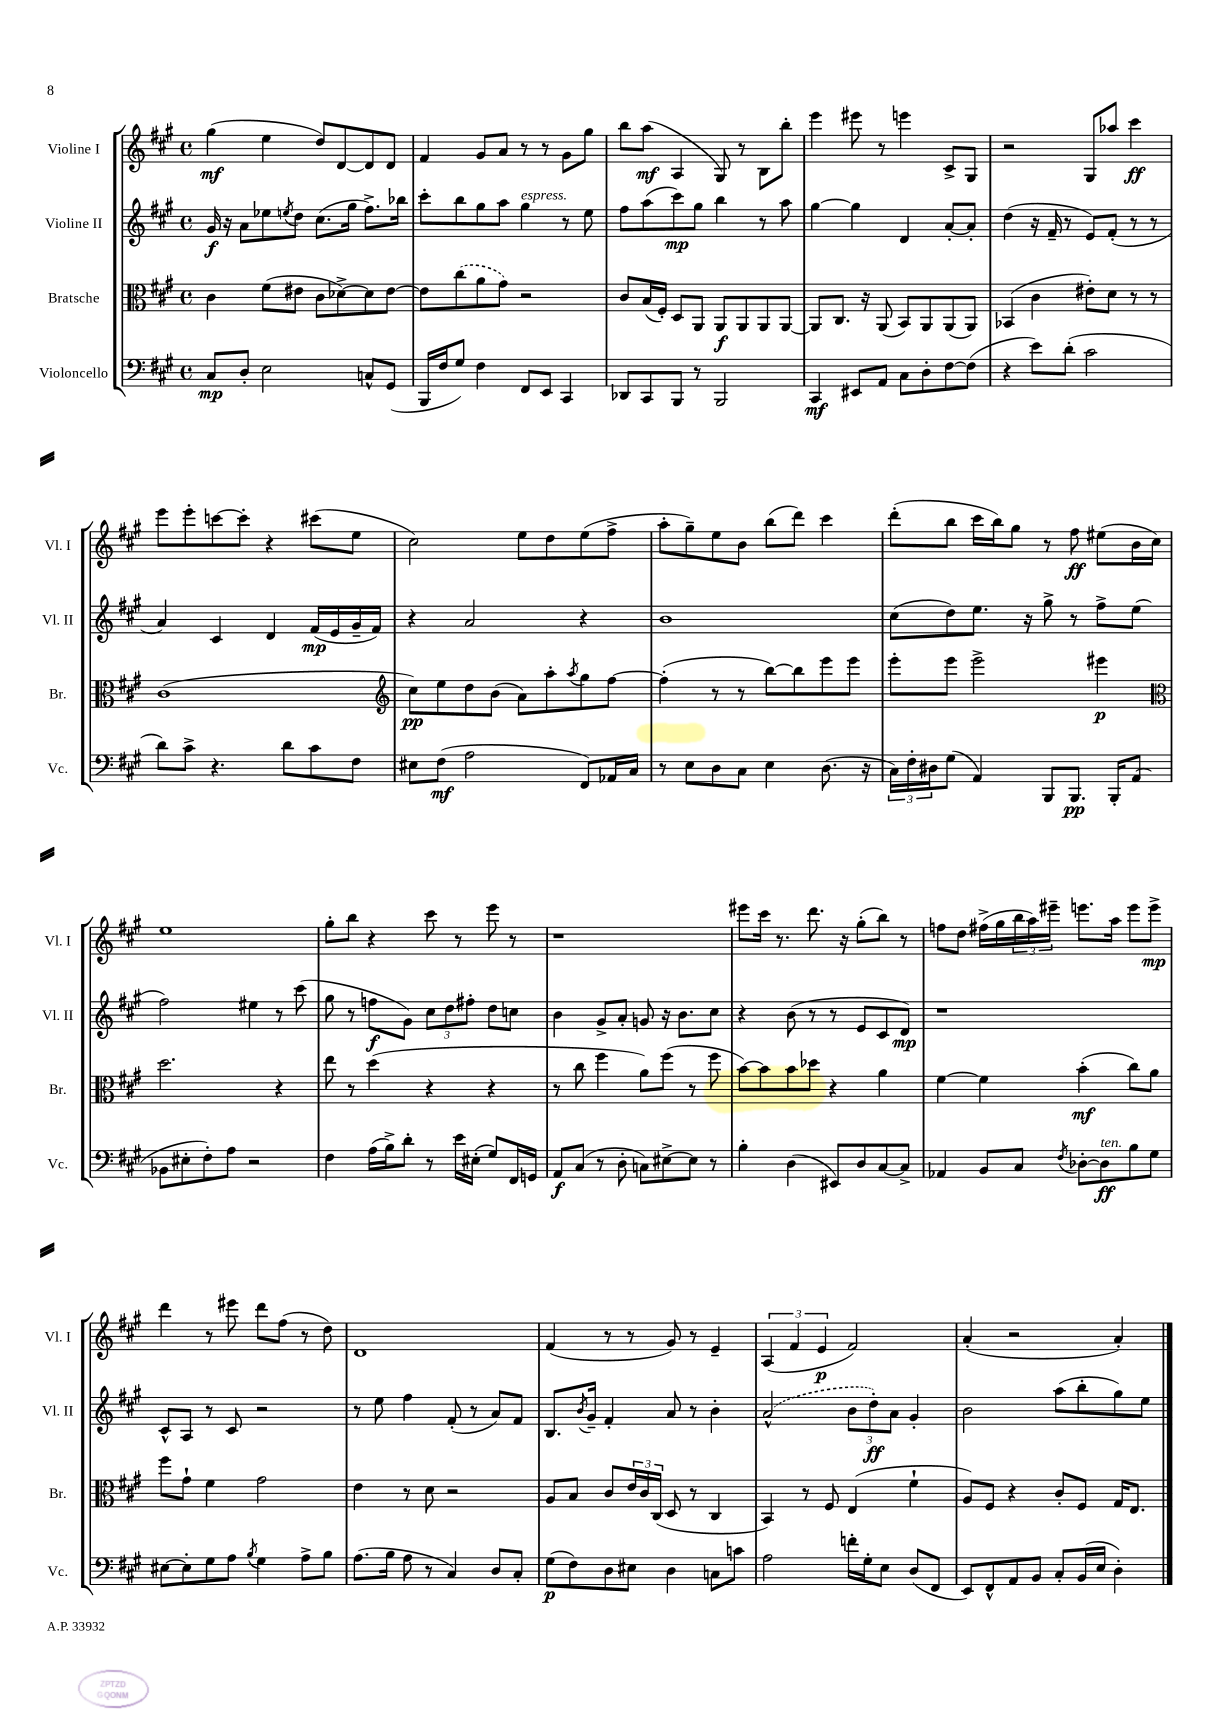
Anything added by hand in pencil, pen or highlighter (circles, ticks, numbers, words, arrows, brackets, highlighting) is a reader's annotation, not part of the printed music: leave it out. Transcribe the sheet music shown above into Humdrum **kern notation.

**kern	**kern	**kern	**kern
*staff4	*staff3	*staff2	*staff1
*clefF4	*clefC3	*clefG2	*clefG2
*k[f#c#g#]	*k[f#c#g#]	*k[f#c#g#]	*k[f#c#g#]
*M4/4	*M4/4	*M4/4	*M4/4
*met(c)	*met(c)	*met(c)	*met(c)
8C#	4c#	16g#	(4gg#
.	.	16r	.
8D'	.	8a	.
2E	(8f#	8ee-	4ee
.	.	8qee	.
.	8e#	8dd	.
.	8c#	(8.cc#	8dd)
.	[8d-^)	.	[8d
.	.	16gg#	.
8C^^	8d-]	8.ff#^)	8d]
(8GG#	[8e#	.	8d
.	.	16bb-	.
=	=	=	=
16BBB	8e#]	8ccc#'	4f#
16F#	.	.	.
8G#)	(8cc#	8bb	.
4F#	8a	8gg#	8g#
.	8g#)	8aa	8a
8FF#	2r	4gg#	8r
8EE	.	.	8r
4CC#	.	8r	8g#
.	.	8ee	8gg#
=	=	=	=
8DD-	8c#	8ff#	8bb
8CC#	(16B	(8aa	(8aa
.	16F#')	.	.
8BBB	8D	8ccc#)	4A
8r	8AA	8gg#	.
2BBB	8AA	4bb	8G#)
.	8AA	.	8r
.	8AA	8r	8B
.	[8AA	8aa	8bb'
=	=	=	=
4CC#	8AA]	[4gg#	4eee
.	8.C#	.	.
8EE#	.	4gg#]	8eee#
.	16r	.	.
8AA	(8AA	.	8r
8C#	8BB)	4d	4eee
8D'	8AA	.	.
[8F#	(8AA	[8a'	8c#^
(8F#]	8AA)	8a']	8G#
=	=	=	=
4r	(4BB-	(4dd	2r
8e)	4c#	16r	.
.	.	16f#~	.
(8d'	.	8r	.
2c#	8e#')	8e)	8G#
.	8d	(8f#'	8aa-
.	8r	8r	4ccc#
.	8r	8r	.
=	=	=	=
8d)	(1c#	4a)	8eee
8c#^	.	.	8eee'
4.r	.	4c#	[8ccc
.	.	.	8ccc']
.	.	4d	4r
8d	.	.	.
8c#	.	(16f#	(8ccc#
.	.	16e	.
8F#	.	16g#~	8ee
.	.	16f#)	.
=	=	=	=
*	*clefG2	*	*
8E#	8cc#)	4r	2cc#)
(8F#	8ee	.	.
2A	8dd	2a	.
.	(8b	.	.
.	8a)	.	8ee
.	8aa'	.	8dd
.	8qaa	.	.
8FF#)	8gg#	4r	(8ee
16AA-	[8ff#	.	8ff#^
16C#	.	.	.
=	=	=	=
8r	(4ff#']	1b	8aa'
8E	.	.	8gg#~)
8D	8r	.	8ee
8C#	8r	.	8b
4E	[8bb)	.	(8bb
.	8bb]	.	8ddd)
(8.D	8eee	.	4ccc#
.	8eee	.	.
16r	.	.	.
=	=	=	=
24C#)	8eee'	(8cc#	(8ddd'
24F#'	.	.	.
24D#	.	.	.
(8G#	8eee	8dd)	8bb
4AA)	2eee^	8.ee	16ccc#
.	.	.	16bb)
.	.	.	8gg#
.	.	16r	.
8BBB	.	8gg#^	8r
8.BBB	.	8r	8ff#
.	4eee#	8ff#^	(8ee#
16BBB'	.	.	.
(8AA	.	(8ee	16b
.	.	.	16cc#)
=	=	=	=
*	*clefC3	*	*
8BB-	2.dd	2ff#)	1ee
8E#'	.	.	.
8F#')	.	.	.
8A	.	.	.
2r	.	4ee#	.
.	4r	8r	.
.	.	(8ccc#	.
=	=	=	=
4F#	8ee	8gg#	8gg#'
.	8r	8r	8bb
(16A	(4dd	8ff	4r
16B^)	.	.	.
8d'	.	8g#)	.
8r	4r	12cc#	8ccc#
.	.	12dd	.
16e	.	.	8r
.	.	12ff#'	.
(16E#'	.	.	.
8G#)	4r	8dd	8eee
16FF#	.	8cc	8r
16GG	.	.	.
=	=	=	=
8AA	8r	4b	1r
(8C#	8cc#	.	.
8r	4ff#	8g#^	.
8D'	.	8a'	.
8C)	8a)	8g	.
[8E#^	(8ff#	16r	.
.	.	8.b	.
8E#]	8r	.	.
8r	8ff#	8cc#	.
=	=	=	=
4B'	[8b)	4r	8eee#
.	8b]	.	16ccc#
.	.	.	8.r
(4D	8b	(8b	.
.	8dd-	8r	8.ddd
8EE#)	4r	8r	.
.	.	.	16r
8D	.	8e	(8gg#'
[8C#	4a	8c#	8bb)
8C#^]	.	8d)	8r
=	=	=	=
4AA-	[4f#	1r	8ff
.	.	.	8dd
8BB	4f#]	.	(16ff#^
.	.	.	16gg#
8C#	.	.	24bb
.	.	.	24aa)
.	.	.	24eee#~
8qF#	.	.	.
[8D-'	(4b'	.	8.eee
8D-]	.	.	.
.	.	.	16aa
8B	8cc#)	.	8eee
8G#	8a	.	8eee^
=	=	=	=
[8E#	8ff#	8c#^^	4ddd
8E#']	8g#`	8A	.
8G#	4f#	8r	8r
8A	.	8c#	8eee#
8qB	.	.	.
4G#	2g#	2r	8ddd
.	.	.	(8ff#
8A^	.	.	8r
8B	.	.	8dd)
=	=	=	=
(8.A	4e	8r	1d
.	.	8ee	.
16B	.	.	.
8A	8r	4ff#	.
8r	8d	.	.
4C#)	2r	(8f#'	.
.	.	8r	.
8D	.	8a)	.
8C#'	.	8f#	.
=	=	=	=
(8G#	8A	8.B	(4f#
8F#)	8B	.	.
.	.	8qb	.
.	.	16g#~	.
8D	8c#	4f#'	8r
8E#	24e	.	8r
.	24c#	.	.
.	(24C#	.	.
4D	8D	8a	8g#)
.	8r	8r	8r
8C	4C#	4b'	4e~
8c	.	.	.
=	=	=	=
2A	4BB)	(2a^^	(6A
.	.	.	6f#
.	8r	.	.
.	.	.	6e
.	8F#	.	.
16f'	(4E	12b	2f#)
16G#'	.	.	.
.	.	12dd')	.
8E	.	.	.
.	.	12a	.
(8D	4f#`	4g#'	.
8FF#	.	.	.
=	=	=	=
8EE)	8A)	2b	(4a'
8FF#^^	8F#	.	.
8AA	4r	.	2r
8BB	.	.	.
8C#'	8c#'	(8aa	.
(16BB	8F#	8bb'	.
16E	.	.	.
4D')	16G#	8gg#)	4a')
.	8.E	.	.
.	.	8ee	.
==	==	==	==
*-	*-	*-	*-
